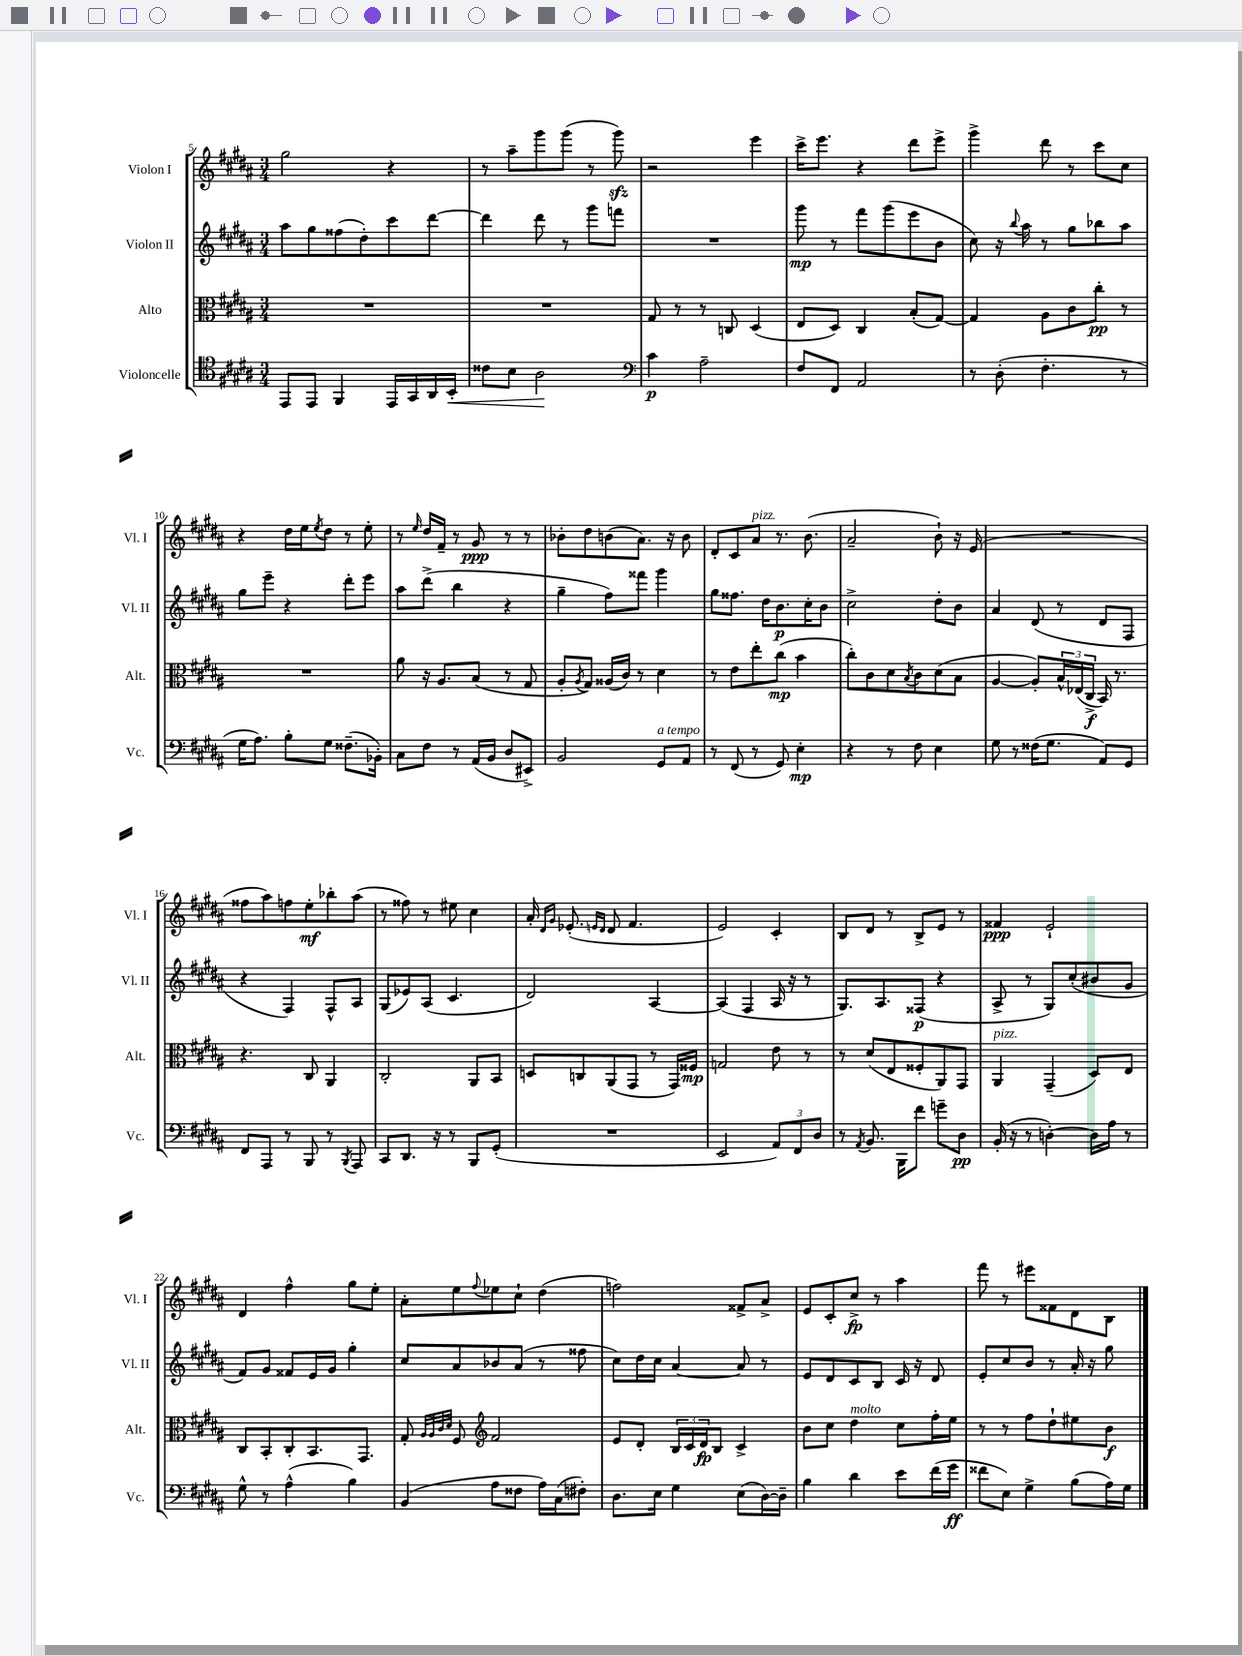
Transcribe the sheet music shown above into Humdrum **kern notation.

**kern	**dynam	**kern	**dynam	**kern	**dynam	**kern	**dynam
*part4	*part4	*part3	*part3	*part2	*part2	*part1	*part1
*staff4	*staff4	*staff3	*staff3	*staff2	*staff2	*staff1	*staff1
*I"Violoncelle	*	*I"Alto	*	*I"Violon II	*	*I"Violon I	*
*I'Vc.	*	*I'Alt.	*	*I'Vl. II	*	*I'Vl. I	*
*clefC4	*	*clefC3	*	*clefG2	*	*clefG2	*
*k[f#c#g#d#a#]	*	*k[f#c#g#d#a#]	*	*k[f#c#g#d#a#]	*	*k[f#c#g#d#a#]	*
*M3/4	*	*M3/4	*	*M3/4	*	*M3/4	*
=5	=5	=5	=5	=5	=5	=5	=5
8EE/L	.	2.r	.	8aa#\L	.	2gg#\	.
8EE/J	.	.	.	8gg#\	.	.	.
4FF#/	.	.	.	(8ff##X\	.	.	.
.	.	.	.	8dd#'\)	.	.	.
16EE/LL	.	.	.	8ccc#\	.	4r	.
16GG#/	.	.	.	.	.	.	.
16AA#/	.	.	.	[8ddd#\J	.	.	.
!	!LO:HP:b	!	!	!	!	!	!
16BB'/JJ	<	.	.	.	.	.	.
=6	=6	=6	=6	=6	=6	=6	=6
8c##X\L	.	2.r	.	4ddd#\]	.	8r	.
8B\J	.	.	.	.	.	8aa#~\L	.
2A#\	.	.	.	8ddd#\	.	8ggg#\	.
.	.	.	.	8r	.	(8ggg#\J	.
.	.	.	.	8ggg#\L	.	8r	.
.	.	.	.	8fffn\J	.	8ggg#zz\)	.
.	[	.	.	.	.	.	.
=7	=7	=7	=7	=7	=7	=7	=7
*clefF4	*	*	*	*	*	*	*
4c#\	p	8G#/	.	2.r	.	2r	.
.	.	8r	.	.	.	.	.
2A#~\	.	8r	.	.	.	.	.
.	.	8Cn/	.	.	.	.	.
.	.	(4D#/	.	.	.	4eee\	.
=8	=8	=8	=8	=8	=8	=8	=8
8F#/L	.	8E/L	.	8ggg#\	mp	16ccc#^\KL	.
.	.	.	.	.	.	8.eee\J	.
8FF#/J	.	8D#/J)	.	8r	.	.	.
2AA#/	.	4C#/	.	8fff#\L	.	4r	.
.	.	.	.	(8ggg#\	.	.	.
.	.	(8B'/L	.	8eee\	.	8ddd#\L	.
.	.	[8G#/J)	.	8b\J	.	8eee^\J	.
=9	=9	=9	=9	=9	=9	=9	=9
8r	.	4G#/]	.	8cc#\)	.	4ggg#^\	.
(8D#'\	.	.	.	16r	.	.	.
.	.	.	.	8qqbb/	.	.	.
.	.	.	.	16aa#\	.	.	.
4.F#'\	.	8A#\L	.	8r	.	8ddd#\	.
.	.	8c#\	.	8gg#\L	.	8r	.
.	.	8cc#'\J	pp	8bb-X\	.	8ccc#\L	.
8r	.	8r	.	8aa#\J	.	8cc#\J	.
!!LO:LB:g=z
=10	=10	=10	=10	=10	=10	=10	=10
16G#\KL	.	2.r	.	8gg#\L	.	4r	.
8.A#\J)	.	.	.	.	.	.	.
.	.	.	.	8eee~\J	.	.	.
8B'\L	.	.	.	4r	.	16dd#\LL	.
.	.	.	.	.	.	16ee\J	.
.	.	.	.	.	.	8qee/	.
8G#\J	.	.	.	.	.	8dd#\J	.
(8.F##X~\L	.	.	.	8ddd#'\L	.	8r	.
.	.	.	.	8eee\J	.	8ee'\	.
16BB-X'\Jk)	.	.	.	.	.	.	.
=11	=11	=11	=11	=11	=11	=11	=11
8C#\L	.	8a#\	.	8aa#\L	.	8r	.
.	.	.	.	.	.	16qqee/	.
8F#\J	.	16r	.	(8ddd#^\J	.	16dd#/LL	.
.	.	8.A#/L	.	.	.	16f#~/JJ	.
8r	.	.	.	4bb\	.	8r	.
(16AA#/LL	.	(8B/J	.	.	.	8g#/	ppp
16BB/JJ	.	.	.	.	.	.	.
8D#/L	.	8r	.	4r	.	8r	.
8EE#X^/J)	.	8G#/	.	.	.	8r	.
=12	=12	=12	=12	=12	=12	=12	=12
2BB/	.	8A#'/L	.	4gg#~\	.	8b-X'\L	.
.	.	8qA#/	.	.	.	.	.
.	.	8G#/J)	.	.	.	8dd#\	.
.	.	(16A##X/LL	.	8ff#\L)	.	(8bn\	.
.	.	16c#/JJ)	.	.	.	.	.
.	.	8r	.	8fff##X\J	.	8.a#\J)	.
!LO:TX:a:i:t=a tempo	!	!	!	!	!	!	!
8GG#/L	.	4d#\	.	4ggg#\	.	.	.
.	.	.	.	.	.	16r	.
8AA#/J	.	.	.	.	.	8b\	.
=13	=13	=13	=13	=13	=13	=13	=13
8r	.	8r	.	8gg#\L	.	8d#'/L	.
(8FF#/	.	8e\L	.	8.ff##X\J	.	8c#/	.
!	!	!	!	!	!	!LO:TX:a:i:t=pizz.	!
8r	.	8ee'\	.	.	.	8a#/J	.
.	.	.	.	16dd#\KL	.	.	.
8GG#/)	.	(8cc#\J	mp	8.b\	p	8.r	.
4E'\	mp	4b\	.	.	.	.	.
.	.	.	.	16cc#'\K	.	(8.b\	.
.	.	.	.	8b\J	.	.	.
=14	=14	=14	=14	=14	=14	=14	=14
4r	.	8cc#'\L)	.	2cc#^\	.	2a#~/	.
.	.	8c#\	.	.	.	.	.
8r	.	8d#\	.	.	.	.	.
.	.	8qB/	.	.	.	.	.
8F#\	.	8c#\	.	.	.	.	.
4E\	.	(8d#\	.	8dd#'\L	.	8b`\)	.
.	.	8B\J	.	8b\J	.	16r	.
.	.	.	.	.	.	(16e/	.
=15	=15	=15	=15	=15	=15	=15	=15
8G#\	.	[4A#/	.	4a#/	.	2.r	.
8r	.	.	.	.	.	.	.
(16F##X\KL	.	8A#'/L])	.	(8d#/	.	.	.
8.G#\J	.	.	.	.	.	.	.
.	.	24B^^/L	.	8r	.	.	.
.	.	(24E-X/	.	.	.	.	.
.	.	24C#^/JJ	f	.	.	.	.
8AA#/L)	.	16BB/)	.	8d#/L	.	.	.
.	.	8.r	.	.	.	.	.
8GG#/J	.	.	.	8F#/J	.	.	.
!!LO:LB:g=z
=16	=16	=16	=16	=16	=16	=16	=16
8FF#/L	.	4.r	.	4r	.	8ff##X\L	.
8AAA#/J	.	.	.	.	.	8aa#\)	.
8r	.	.	.	4F#/)	.	8ffn\	.
8BBB/	.	8C#/	.	.	.	8ee'\	mf
8r	.	4AA#/	.	8F#^^/L	.	8bb-X'\	.
8qBBB/	.	.	.	.	.	.	.
8AAA#/	.	.	.	8A#/J	.	(8aa#\J	.
=17	=17	=17	=17	=17	=17	=17	=17
8CC#/L	.	2C#'/	.	(8G#/L	.	8r	.
8.DD#/J	.	.	.	8e-X/)	.	8ff##X\)	.
.	.	.	.	(8A#/J	.	8r	.
16r	.	.	.	.	.	.	.
8r	.	.	.	4.c#/	.	8ee#X\	.
8BBB/L	.	8AA#/L	.	.	.	4cc#\	.
(8GG#'/J	.	8BB/J	.	.	.	.	.
=18	=18	=18	=18	=18	=18	=18	=18
2.r	.	8Dn/L	.	2d#/)	.	16a#'/	.
.	.	.	.	.	.	16qqd#/LL	.
.	.	.	.	.	.	16qqg#/JJ	.
.	.	.	.	.	.	(8.e-X'/	.
.	.	8Cn/	.	.	.	.	.
.	.	.	.	.	.	16qqen/LL	.
.	.	.	.	.	.	16qqd#/JJ	.
.	.	(8AA#/	.	.	.	8d#/	.
.	.	8GG#/J	.	.	.	4.f#/	.
.	.	8r	.	[4A#/	.	.	.
.	.	16GG#/LL)	.	.	.	.	.
.	.	16F##X/JJ	mp	.	.	.	.
=19	=19	=19	=19	=19	=19	=19	=19
2EE/	.	2Gn/	.	(4A#/]	.	2e/)	.
.	.	.	.	4F#/	.	.	.
12AA#/L)	.	8e\	.	16A#/	.	4c#'/	.
.	.	.	.	16r	.	.	.
12FF#/	.	.	.	.	.	.	.
.	.	8r	.	8r	.	.	.
12D#/J	.	.	.	.	.	.	.
=20	=20	=20	=20	=20	=20	=20	=20
8r	.	8r	.	8.G#/L)	.	8B/L	.
8qAA#/	.	.	.	.	.	.	.
8.BB/	.	(8d#/L	.	.	.	8d#/J	.
.	.	.	.	8.A#/	.	.	.
.	.	8E/	.	.	.	8r	.
16BBB\KL	.	.	.	.	.	.	.
8f#\J	.	8F##X'/	.	(8F##X/J	p	8B^/L	.
8gn~\L	.	8AA#/)	.	4r	.	8e/J	.
8D#\J	pp	8GG#/J	.	.	.	8r	.
=21	=21	=21	=21	=21	=21	=21	=21
!	!	!LO:TX:a:i:t=pizz.	!	!	!	!	!
(16BB'/	.	4AA#/	.	8A#^/	.	4f##X/	ppp
16r	.	.	.	.	.	.	.
8r	.	.	.	8r	.	.	.
[4Dn'\)	.	(4GG#~/	.	8G#/L)	.	2e`/	.
.	.	.	.	(8cc#'/	.	.	.
16D\LL]	.	8D#/L)	.	8b#X/	.	.	.
16A#\JJ	.	.	.	.	.	.	.
8r	.	8E/J	.	8g#/J	.	.	.
!!LO:LB:g=z
=22	=22	=22	=22	=22	=22	=22	=22
8G#^^\	.	8C#/L	.	8f#/L)	.	4d#/	.
8r	.	8BB'/	.	8g#/J	.	.	.
(4A#^^\	.	8C#'/	.	8f##X/L	.	4ff#^^\	.
.	.	8.BB/	.	16e/L	.	.	.
.	.	.	.	16g#/JJ	.	.	.
4B\)	.	.	.	4gg#'\	.	8gg#\L	.
.	.	8.GG#/J	.	.	.	.	.
.	.	.	.	.	.	8ee'\J	.
=23	=23	=23	=23	=23	=23	=23	=23
(4BB/	.	8G#'/	.	8cc#/L	.	8a#'\L	.
.	.	32qqA#/LLL	.	.	.	.	.
.	.	32qqA#/	.	.	.	.	.
.	.	32qqc#/	.	.	.	.	.
.	.	32qqd#/JJJ	.	.	.	.	.
.	.	8F#/	.	8a#/	.	8ee\	.
*	*	*clefG2	*	*	*	*	*
.	.	.	.	.	.	8qqff#/	.
8A#\L	.	2f#/	.	8b-X/	.	8ee-X\	.
8F##X\J	.	.	.	(8a#/J	.	8cc#`\J	.
16A#\LL)	.	.	.	8r	.	(4dd#\	.
(16C#\J	.	.	.	.	.	.	.
8F#X'\J)	.	.	.	8ff##X\	.	.	.
=24	=24	=24	=24	=24	=24	=24	=24
8.D#\L	.	8e/L	.	8cc#\L)	.	2ffn\)	.
.	.	8d#'/J	.	16dd#\L	.	.	.
16E\Jk	.	.	.	16cc#\JJ	.	.	.
4G#\	.	24B/LL	.	[4a#/	.	.	.
.	.	24c#/	.	.	.	.	.
.	.	24d#/J	fp	.	.	.	.
.	.	8B/J	.	.	.	.	.
(8E\L	.	4c#^/	.	8a#/]	.	8f##X^/L	.
[16D#\L)	.	.	.	8r	.	8a#^/J	.
16D#~\JJ]	.	.	.	.	.	.	.
=25	=25	=25	=25	=25	=25	=25	=25
4B\	.	8b\L	.	8e/L	.	8e/L	.
.	.	8cc#\J	.	8d#/	.	8c#'/	.
!	!	!LO:TX:a:i:t=molto	!	!	!	!	!
4d#\	.	4dd#\	.	8c#/	.	8cc#^/J	fp
.	.	.	.	8B/J	.	8r	.
8e\L	.	8cc#\L	.	16c#/	.	4aa#\	.
.	.	.	.	16r	.	.	.
(16f#\L	.	16ff#'\L	.	8d#/	.	.	.
16g#\JJ	ff	16ee\JJ	.	.	.	.	.
=26	=26	=26	=26	=26	=26	=26	=26
8f##X\L	.	8r	.	8e'/L	.	8fff#\	.
8E\J)	.	8r	.	8cc#/	.	8r	.
4G#^\	.	8ff#\L	.	8b/J	.	8eee#X\L	.
.	.	8dd#`\	.	8r	.	8f##X\	.
(8B\L	.	8ee#X\	.	16a#'/	.	8d#\	.
.	.	.	.	16r	.	.	.
16A#\L)	.	8b\J	f	8gg#\	.	8B\J	.
16G#\JJ	.	.	.	.	.	.	.
==	==	==	==	==	==	==	==
*-	*-	*-	*-	*-	*-	*-	*-
